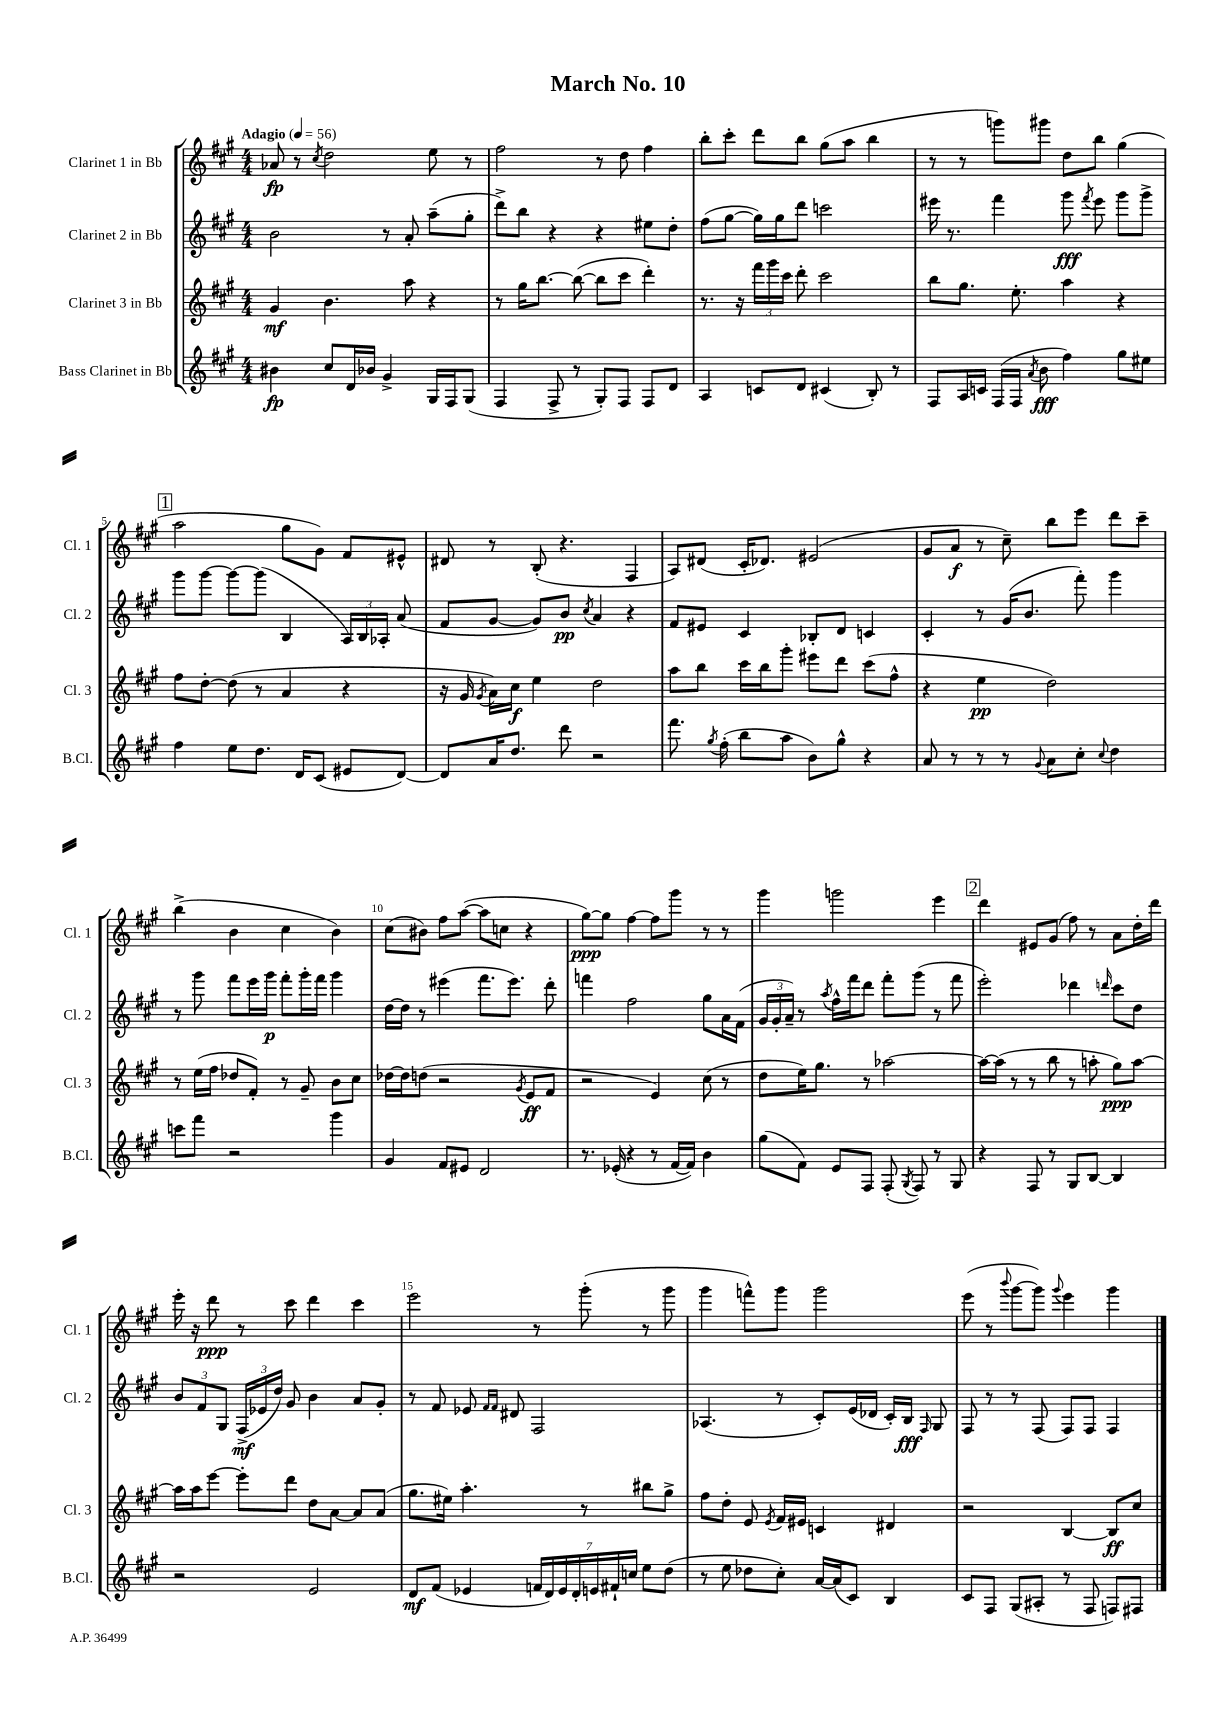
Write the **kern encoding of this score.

**kern	**dynam	**kern	**dynam	**kern	**dynam	**kern	**dynam
*part4	*part4	*part3	*part3	*part2	*part2	*part1	*part1
*staff4	*staff4	*staff3	*staff3	*staff2	*staff2	*staff1	*staff1
*I"Bass Clarinet in Bb	*	*I"Clarinet 3 in Bb	*	*I"Clarinet 2 in Bb	*	*I"Clarinet 1 in Bb	*
*I'B.Cl.	*	*I'Cl. 3	*	*I'Cl. 2	*	*I'Cl. 1	*
*clefG2	*	*clefG2	*	*clefG2	*	*clefG2	*
*k[f#c#g#]	*	*k[f#c#g#]	*	*k[f#c#g#]	*	*k[f#c#g#]	*
*M4/4	*	*M4/4	*	*M4/4	*	*M4/4	*
*MM56	*	*MM56	*	*MM56	*	*MM56	*
=1	=1	=1	=1	=1	=1	=1	=1
!	!	!	!	!	!	!LO:TX:a:B:t=Adagio	!
4b#X\	fp	4g#/	mf	2b\	.	8a-X/	fp
.	.	.	.	.	.	8r	.
.	.	.	.	.	.	8qcc#/	.
8cc#/L	.	4.b\	.	.	.	2dd\	.
16d/L	.	.	.	.	.	.	.
16b-X/JJ	.	.	.	.	.	.	.
4g#^/	.	.	.	8r	.	.	.
.	.	8aa\	.	8a'/	.	.	.
16G#/LL	.	4r	.	(8aa~\L	.	8ee\	.
16F#/J	.	.	.	.	.	.	.
(8G#/J	.	.	.	8gg#'\J	.	8r	.
=2	=2	=2	=2	=2	=2	=2	=2
4F#/	.	8r	.	8ddd^\L)	.	2ff#\	.
.	.	16gg#\KL	.	8bb\J	.	.	.
.	.	[8.bb\J	.	.	.	.	.
8F#^/	.	.	.	4r	.	.	.
8r	.	(8bb\_	.	.	.	.	.
8G#'/L)	.	8bb\L]	.	4r	.	8r	.
8F#/J	.	8ccc#\J	.	.	.	8dd\	.
8F#/L	.	4ddd'\)	.	8ee#X\L	.	4ff#\	.
8d/J	.	.	.	8dd'\J	.	.	.
=3	=3	=3	=3	=3	=3	=3	=3
4A/	.	8.r	.	(8ff#\L	.	8bb'\L	.
.	.	.	.	[8gg#\J	.	8ccc#'\J	.
.	.	16r	.	.	.	.	.
8cn/L	.	24fff#\LL	.	16gg#\LL])	.	8ddd\L	.
.	.	24ggg#\	.	.	.	.	.
.	.	.	.	16gg#\J	.	.	.
.	.	24ccc#\JJ	.	.	.	.	.
8d/J	.	8ddd'\	.	8ddd\J	.	8bb\J	.
(4c#X/	.	2ccc#\	.	2cccn\	.	(8gg#\L	.
.	.	.	.	.	.	8aa\J	.
8B'/)	.	.	.	.	.	4bb\	.
8r	.	.	.	.	.	.	.
=4	=4	=4	=4	=4	=4	=4	=4
8F#/L	.	8bb\L	.	16eee#X\	.	8r	.
.	.	.	.	8.r	.	.	.
16A/L	.	8.gg#\J	.	.	.	8r	.
16cn/JJ	.	.	.	.	.	.	.
(16F#/LL	.	.	.	4fff#\	.	8gggn\L)	.
16F#/JJ	.	8.ee'\	.	.	.	.	.
8qa/	.	.	.	.	.	.	.
8b\	fff	.	.	.	.	8ggg#X\J	.
4ff#\)	.	4aa\	.	8ggg#\	fff	8dd\L	.
.	.	.	.	8qfff#/	.	.	.
.	.	.	.	8eee#\	.	8bb\J	.
8gg#\L	.	4r	.	8ggg#\L	.	(4gg#\	.
8ee#X\J	.	.	.	8ggg#^\J	.	.	.
!!LO:LB:g=z
!!LO:REH:place=s1:t=1
=5	=5	=5	=5	=5	=5	=5	=5
4ff#\	.	8ff#\L	.	8ggg#\L	.	2aa\	.
.	.	[8dd'\J	.	[8ggg#\J	.	.	.
8ee\L	.	(8dd\]	.	8ggg#\L_	.	.	.
8.dd\J	.	8r	.	(8ggg#\J]	.	.	.
.	.	4a/	.	4B/	.	8gg#\L	.
16d/KL	.	.	.	.	.	.	.
(8c#/J	.	.	.	.	.	8g#\J)	.
8e#X/L	.	4r	.	24A/LL)	.	8f#/L	.
.	.	.	.	24B/	.	.	.
.	.	.	.	24A-X'/JJ	.	.	.
[8d/J)	.	.	.	(8a/	.	8e#X^^/J	.
=6	=6	=6	=6	=6	=6	=6	=6
8d/L]	.	16r	.	8f#/L	.	8d#X/	.
.	.	16g#/	.	.	.	.	.
.	.	8qg#/	.	.	.	.	.
16a/K	.	16a\LL)	.	[8g#/J	.	8r	.
8.dd/J	.	16cc#\JJ	f	.	.	.	.
.	.	4ee\	.	8g#/L])	.	(8B'/	.
8ddd\	.	.	.	8b/J	pp	4.r	.
.	.	.	.	8qcc#/	.	.	.
2r	.	2dd\	.	4a/	.	.	.
.	.	.	.	4r	.	4F#/	.
=7	=7	=7	=7	=7	=7	=7	=7
8.fff#\	.	8aa\L	.	8f#/L	.	8A/L)	.
.	.	8bb\J	.	8e#X/J	.	(8d#X/J	.
8qgg#/	.	.	.	.	.	.	.
(16ff#'\	.	.	.	.	.	.	.
8bb\L	.	16ccc#\LL	.	4c#/	.	16c#'/KL	.
.	.	16bb\J	.	.	.	8.d-X/J)	.
8aa\J	.	8ggg#'\J	.	.	.	.	.
8b\L)	.	8eee#X\L	.	8B-X'/L	.	(2e#X/	.
8gg#^^\J	.	8ddd\J	.	8d/J	.	.	.
4r	.	(8ccc#\L	.	4cn/	.	.	.
.	.	8ff#^^\J	.	.	.	.	.
=8	=8	=8	=8	=8	=8	=8	=8
8a/	.	4r	.	4c#'/	.	8g#/L	.
8r	.	.	.	.	.	8a/J	f
8r	.	4ee\	pp	8r	.	8r	.
8r	.	.	.	(16g#/KL	.	8cc#~\)	.
.	.	.	.	8.b/J	.	.	.
8qqg#/	.	.	.	.	.	.	.
8a\L	.	2dd\)	.	.	.	8bb\L	.
8cc#'\J	.	.	.	8fff#'\)	.	8eee\J	.
8qqcc#/	.	.	.	.	.	.	.
4dd\	.	.	.	4ggg#\	.	8ddd\L	.
.	.	.	.	.	.	8ccc#~\J	.
!!LO:LB:g=z
=9	=9	=9	=9	=9	=9	=9	=9
8cccn\L	.	8r	.	8r	.	(4bb^\	.
8fff#\J	.	(16ee\LL	.	8ggg#\	.	.	.
.	.	16ff#\JJ	.	.	.	.	.
2r	.	8dd-X/L	.	8fff#\L	.	4b\	.
.	.	8f#'/J)	.	16eee\L	.	.	.
.	.	.	.	16ggg#\JJ	p	.	.
.	.	8r	.	8fff#'\L	.	4cc#\	.
.	.	8g#~/	.	16ggg#'\L	.	.	.
.	.	.	.	16fff#\JJ	.	.	.
4ggg#\	.	8b\L	.	4ggg#\	.	4b\)	.
.	.	8cc#\J	.	.	.	.	.
=10	=10	=10	=10	=10	=10	=10	=10
4g#/	.	[16dd-X\LL	.	[16dd\LL	.	(8cc#\L	.
.	.	16dd-\J]	.	16dd\JJ]	.	.	.
.	.	(8ddn\J	.	8r	.	8b#X\J)	.
8f#/L	.	2r	.	(4eee#X\	.	8ff#\L	.
8e#X/J	.	.	.	.	.	([8aa\J	.
2d/	.	.	.	8.fff#\L	.	8aa\L]	.
.	.	.	.	.	.	8ccn\J	.
.	.	.	.	8.eee#\J)	.	.	.
.	.	8qg#/	.	.	.	.	.
.	.	8e/L	ff	.	.	4r	.
.	.	8f#/J	.	8ddd'\	.	.	.
=11	=11	=11	=11	=11	=11	=11	=11
8.r	.	2r	.	4fffn\	.	[8gg#\L)	ppp
.	.	.	.	.	.	8gg#\J]	.
(16e-X'/	.	.	.	.	.	.	.
4r	.	.	.	2ff#\	.	[4ff#\	.
8r	.	4e/)	.	.	.	8ff#\L]	.
[16f#/LL	.	.	.	.	.	8ggg#\J	.
16f#/JJ])	.	.	.	.	.	.	.
4b\	.	(8cc#\	.	8gg#\L	.	8r	.
.	.	8r	.	16a\L	.	8r	.
.	.	.	.	(16f#\JJ	.	.	.
=12	=12	=12	=12	=12	=12	=12	=12
(8gg#\L	.	8dd\L	.	24g#/LL	.	4ggg#\	.
.	.	.	.	24g#'/	.	.	.
.	.	.	.	24a~/JJ)	.	.	.
8f#\J)	.	16ee\K)	.	8r	.	.	.
.	.	8.gg#\J	.	.	.	.	.
.	.	.	.	8qaa/	.	.	.
8e/L	.	.	.	16ff#^^\LL	.	2gggn\	.
.	.	.	.	16fff#\J	.	.	.
8F#/J	.	8r	.	8ddd\J	.	.	.
(8F#'/	.	[2aa-X\	.	8fff#'\L	.	.	.
8qG#/	.	.	.	.	.	.	.
8F#/)	.	.	.	(8ggg#\J	.	.	.
8r	.	.	.	8r	.	4eee\	.
8G#/	.	.	.	8fff#\	.	.	.
!!LO:REH:place=s1:t=2
=13	=13	=13	=13	=13	=13	=13	=13
4r	.	16aa-\LL_	.	2eee'\)	.	4ddd\	.
.	.	(16aa-\JJ]	.	.	.	.	.
.	.	8r	.	.	.	.	.
8F#/	.	8r	.	.	.	8e#X/L	.
8r	.	8bb\	.	.	.	(8g#/J	.
8G#/L	.	8r	.	4ddd-X\	.	8ff#\)	.
[8B/J	.	8aan'\	.	.	.	8r	.
.	.	.	.	16qqdddn/	.	.	.
4B/]	.	8gg#\L)	ppp	8ccc#\L	.	8a\L	.
.	.	[8aa\J	.	8dd\J	.	16dd'\L	.
.	.	.	.	.	.	16ddd\JJ	.
!!LO:LB:g=z
=14	=14	=14	=14	=14	=14	=14	=14
2r	.	16aa\LL]	.	12b/L	.	16eee'\	.
.	.	16aa\J	.	.	.	16r	.
.	.	.	.	12f#/	.	.	.
.	.	[8eee\J	.	.	.	8ddd\	ppp
.	.	.	.	12G#/J	.	.	.
.	.	8eee'\L]	.	(24F#^/LL	mf	8r	.
.	.	.	.	24e-X/	.	.	.
.	.	.	.	24dd/JJ)	.	.	.
.	.	8ddd\J	.	8g#/	.	8ccc#\	.
2e/	.	8dd\L	.	4b\	.	4ddd\	.
.	.	[8a\J	.	.	.	.	.
.	.	8a/L]	.	8a/L	.	4ccc#\	.
.	.	(8a/J	.	8g#'/J	.	.	.
=15	=15	=15	=15	=15	=15	=15	=15
8d/L	mf	8.gg#\L	.	8r	.	2eee\	.
(8f#/J	.	.	.	8f#/	.	.	.
.	.	16ee#X\Jk)	.	.	.	.	.
4e-X/	.	4.aa'\	.	8e-X/	.	.	.
.	.	.	.	16qqf#/LL	.	.	.
.	.	.	.	16qqf#/JJ	.	.	.
.	.	.	.	8d#X/	.	.	.
28fn/LL	.	.	.	2F#/	.	8r	.
28d/)	.	.	.	.	.	.	.
28e-/	.	.	.	.	.	.	.
28d'/	.	.	.	.	.	.	.
.	.	8r	.	.	.	(8ggg#'\	.
28en/	.	.	.	.	.	.	.
28f#X`/	.	.	.	.	.	.	.
28ccn/JJ	.	.	.	.	.	.	.
8ee\L	.	8bb#X\L	.	.	.	8r	.
(8dd\J	.	8gg#^\J	.	.	.	8ggg#\	.
=16	=16	=16	=16	=16	=16	=16	=16
8r	.	8ff#\L	.	(4.A-X/	.	4ggg#\	.
8ee\	.	8dd'\J	.	.	.	.	.
8dd-X\L	.	8e/	.	.	.	8fffn^^\L)	.
.	.	8qe/	.	.	.	.	.
8cc#'\J)	.	16f#/LL	.	8r	.	8ggg#\J	.
.	.	16e#X/JJ	.	.	.	.	.
[16a/LL	.	4cn/	.	8c#'/L)	.	2ggg#\	.
(16a/J]	.	.	.	.	.	.	.
8c#/J)	.	.	.	(16e/L	.	.	.
.	.	.	.	16d-X/JJ	.	.	.
4B/	.	4d#X/	.	16c#'/LL)	.	.	.
.	.	.	.	16B/JJ	fff	.	.
.	.	.	.	16qqF#/	.	.	.
.	.	.	.	8G#/	.	.	.
=17	=17	=17	=17	=17	=17	=17	=17
8c#/L	.	2r	.	8F#/	.	(8eee\	.
8F#/J	.	.	.	8r	.	8r	.
.	.	.	.	.	.	8qqbbb/	.
(8G#/L	.	.	.	8r	.	[8ggg#\L	.
8A#X'/J	.	.	.	(8F#/	.	8ggg#\J])	.
.	.	.	.	.	.	8qqggg#/	.
8r	.	[4B/	.	8F#/L)	.	4eee\	.
8F#/	.	.	.	8F#/J	.	.	.
8Fn/L)	.	8B/L]	ff	4F#/	.	4ggg#\	.
8F#X/J	.	8cc#/J	.	.	.	.	.
==	==	==	==	==	==	==	==
*-	*-	*-	*-	*-	*-	*-	*-
